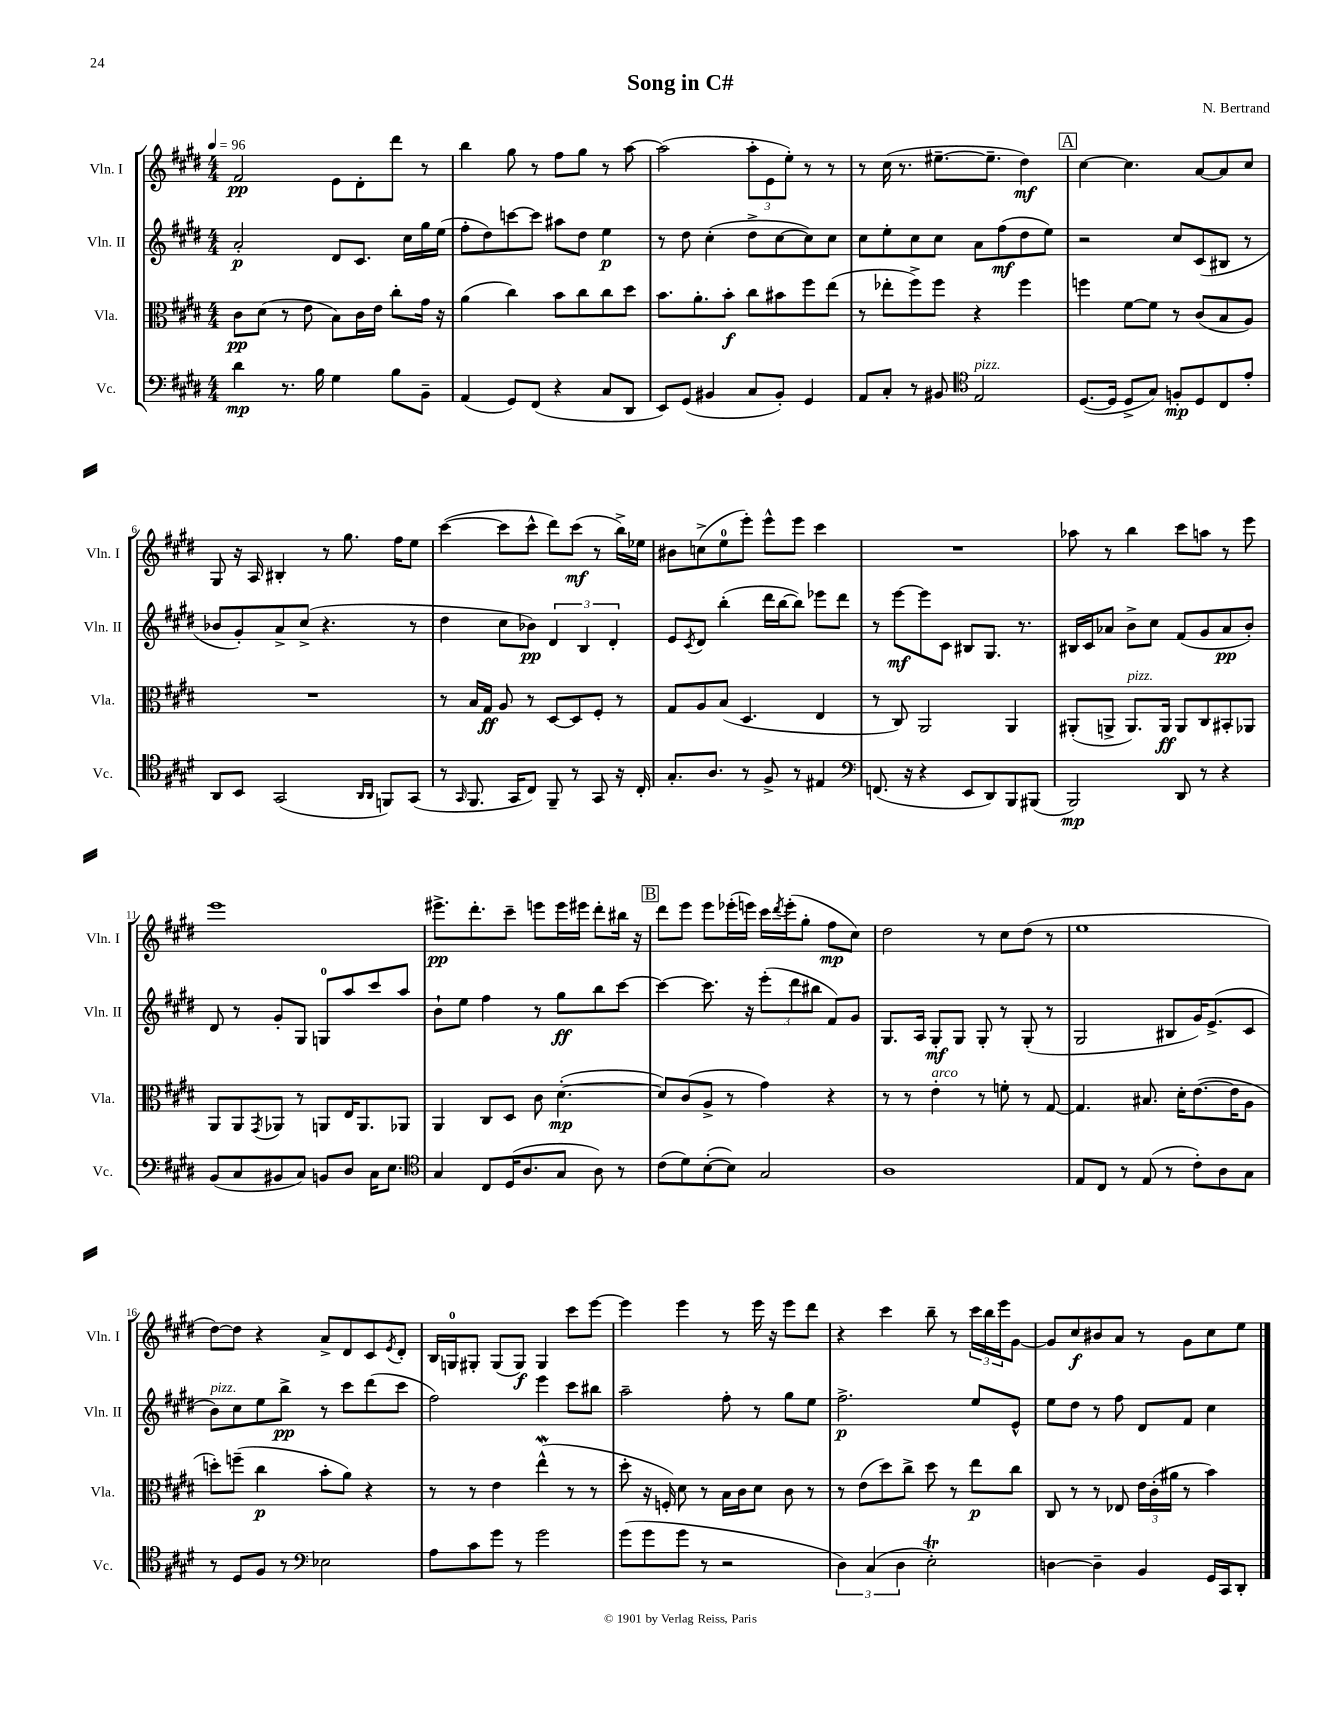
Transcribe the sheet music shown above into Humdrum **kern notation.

**kern	**dynam	**kern	**dynam	**kern	**dynam	**kern	**dynam
*part4	*part4	*part3	*part3	*part2	*part2	*part1	*part1
*staff4	*staff4	*staff3	*staff3	*staff2	*staff2	*staff1	*staff1
*I"Vc.	*	*I"Vla.	*	*I"Vln. II	*	*I"Vln. I	*
*I'Vc.	*	*I'Vla.	*	*I'Vln. II	*	*I'Vln. I	*
*clefF4	*	*clefC3	*	*clefG2	*	*clefG2	*
*k[f#c#g#d#]	*	*k[f#c#g#d#]	*	*k[f#c#g#d#]	*	*k[f#c#g#d#]	*
*M4/4	*	*M4/4	*	*M4/4	*	*M4/4	*
*MM96	*	*MM96	*	*MM96	*	*MM96	*
=1	=1	=1	=1	=1	=1	=1	=1
4d#\	mp	8c#\L	pp	2a'/	p	2f#/	pp
.	.	(8d#\J	.	.	.	.	.
8.r	.	8r	.	.	.	.	.
.	.	8e\	.	.	.	.	.
16B\	.	.	.	.	.	.	.
4G#\	.	8B\L)	.	8d#/L	.	8e\L	.
.	.	16c#\L	.	8.c#/J	.	8d#'\	.
.	.	16e\JJ	.	.	.	.	.
8B\L	.	8cc#'\L	.	.	.	8ddd#\J	.
.	.	.	.	16cc#\LL	.	.	.
8BB~\J	.	16g#\Jk	.	16gg#\	.	8r	.
.	.	16r	.	(16ee\JJ	.	.	.
=2	=2	=2	=2	=2	=2	=2	=2
(4AA/	.	(4a\	.	8ff#'\L	.	4bb\	.
.	.	.	.	8dd#\)	.	.	.
8GG#/L)	.	4cc#\)	.	[8cccn\	.	8gg#\	.
(8FF#/J	.	.	.	8ccc\J]	.	8r	.
4r	.	8b\L	.	8aa#X\L	.	8ff#\L	.
.	.	8cc#\	.	8dd#\J	.	8gg#\J	.
8C#/L	.	8cc#\	.	4ee\	p	8r	.
8DD#/J	.	8dd#\J	.	.	.	[8aa\	.
=3	=3	=3	=3	=3	=3	=3	=3
8EE/L)	.	8.b\L	.	8r	.	(2aa\]	.
(8GG#/J	.	.	.	8dd#\	.	.	.
.	.	8.a'\	.	.	.	.	.
4BB#X/	.	.	.	(4cc#'\	.	.	.
.	.	8b'\J	f	.	.	.	.
8C#/L	.	8cc#\L	.	8dd#^\L	.	12aa'\L	.
.	.	.	.	.	.	12e\	.
8BB#'/J)	.	8b#X\	.	[8cc#\	.	.	.
.	.	.	.	.	.	12ee'\J)	.
4GG#/	.	8ff#\	.	8cc#\])	.	8r	.
.	.	(8ee\J	.	8cc#\J	.	8r	.
=4	=4	=4	=4	=4	=4	=4	=4
8AA/L	.	8r	.	8cc#\L	.	8r	.
8C#'/J	.	8ee-X'\L	.	8ee'\	.	(16cc#\	.
.	.	.	.	.	.	8.r	.
8r	.	8ff#^\)	.	8cc#\	.	.	.
8BB#X/	.	8ff#\J	.	8cc#\J	.	[8.ee#X~\L	.
*clefC4	*	*	*	*	*	*	*
!LO:TX:a:i:t=pizz.	!	!	!	!	!	!	!
2E/	.	4r	.	8a\L	.	.	.
.	.	.	.	.	.	8.ee#~\J]	.
.	.	.	.	(8ff#\	mf	.	.
.	.	4ff#\	.	8dd#\	.	4dd#\)	mf
.	.	.	.	8ee\J)	.	.	.
!!LO:REH:place=s1:t=A
=5	=5	=5	=5	=5	=5	=5	=5
([8.D#/L	.	4ffn\	.	2r	.	[4cc#\	.
16D#/Jk]	.	.	.	.	.	.	.
8D#^/L	.	[8f#\L	.	.	.	4.cc#\]	.
8G#/J)	.	8f#\J]	.	.	.	.	.
8Fn'/L	mp	8r	.	8cc#/L	.	.	.
8D#/	.	(8c#/L	.	(8c#/	.	[8a/L	.
8C#/	.	8B/	.	8B#X/J	.	8a/]	.
8e'/J	.	8A/J)	.	8r	.	8cc#/J	.
!!LO:LB:g=z
=6	=6	=6	=6	=6	=6	=6	=6
8AA/L	.	1r	.	8b-X/L	.	8G#/	.
8BB/J	.	.	.	8g#'/)	.	16r	.
.	.	.	.	.	.	16A/	.
(2GG#/	.	.	.	8a^/	.	4B#X'/	.
.	.	.	.	(8cc#^/J	.	.	.
.	.	.	.	4.r	.	8r	.
.	.	.	.	.	.	8.gg#\	.
16qqAA/LL	.	.	.	.	.	.	.
16qqAA/JJ	.	.	.	.	.	.	.
8FFn/L)	.	.	.	.	.	.	.
.	.	.	.	.	.	16ff#\KL	.
(8GG#/J	.	.	.	8r	.	8ee\J	.
=7	=7	=7	=7	=7	=7	=7	=7
8r	.	8r	.	4dd#\	.	([4ccc#\	.
16qqGG#/	.	.	.	.	.	.	.
8.FF#/	.	16B/LL	.	.	.	.	.
.	.	16G#/JJ	ff	.	.	.	.
.	.	8A/	.	8cc#\L	.	8ccc#\L]	.
16GG#/KL	.	.	.	.	.	.	.
8C#/J)	.	8r	.	8b-X\J)	pp	8ccc#^^\J	.
8FF#~/	.	[8D#/L	.	6d#/	.	8ddd#\L)	.
8r	.	8D#/]	.	.	.	(8ccc#\J	mf
.	.	.	.	6B/	.	.	.
8GG#/	.	8F#'/J	.	.	.	8r	.
.	.	.	.	6d#'/	.	.	.
16r	.	8r	.	.	.	16bb^\LL)	.
16C#'/	.	.	.	.	.	16ee-X\JJ	.
=8	=8	=8	=8	=8	=8	=8	=8
8.G#'/L	.	8G#/L	.	8e/L	.	8b#X\L	.
.	.	.	.	8qc#/	.	.	.
.	.	8A/	.	8d#/J	.	(8ccn^\	.
8.A/J	.	.	.	.	.	.	.
.	.	(8B/J	.	(4bb'\	.	8ee\	.
8r	.	4.D#/	.	.	.	8eee'\J)	.
8F#^/	.	.	.	16ddd#\LL	.	8eee^^\L	.
.	.	.	.	[16bb\J	.	.	.
8r	.	.	.	8bb\J])	.	8eee\J	.
4E#X/	.	4E/	.	8eee-X\L	.	4ccc#\	.
.	.	.	.	8ddd#\J	.	.	.
=9	=9	=9	=9	=9	=9	=9	=9
*clefF4	*	*	*	*	*	*	*
(8.FFn/	.	8r	.	8r	.	1r	.
.	.	8C#/)	.	[8eee\L	mf	.	.
16r	.	.	.	.	.	.	.
4r	.	2AA/	.	8eee\]	.	.	.
.	.	.	.	8c#\J	.	.	.
8EE/L	.	.	.	8B#X/L	.	.	.
8DD#/)	.	.	.	8.G#/J	.	.	.
8BBB/	.	4AA/	.	.	.	.	.
.	.	.	.	8.r	.	.	.
(8BBB#X/J	.	.	.	.	.	.	.
=10	=10	=10	=10	=10	=10	=10	=10
2BBB/)	mp	(8AA#X'/L	.	16B#X/LL	.	8aa-X\	.
.	.	.	.	16c#/J	.	.	.
.	.	8AAn^/J	.	8a-X/J	.	8r	.
!	!	!LO:TX:a:i:t=pizz.	!	!	!	!	!
.	.	8.AA/L)	.	8b^\L	.	4bb\	.
.	.	.	.	8cc#\J	.	.	.
.	.	16AA/Jk	ff	.	.	.	.
8DD#/	.	8AA/L	.	(8f#/L	.	8ccc#\L	.
8r	.	8C#/	.	8g#/	.	8aan\J	.
4r	.	8BB#X'/	.	8a-/	pp	8r	.
.	.	8AA-X/J	.	8b'/J)	.	8eee\	.
!!LO:LB:g=z
=11	=11	=11	=11	=11	=11	=11	=11
(8BB/L	.	8AA/L	.	8d#/	.	1eee	.
8C#/	.	8AA/	.	8r	.	.	.
.	.	8qGG#/	.	.	.	.	.
8BB#X/	.	8AA-X/J	.	8g#'/L	.	.	.
8C#/J)	.	8r	.	8G#/J	.	.	.
8BBn/L	.	8AAn/L	.	8Gn/L	.	.	.
8D#/J	.	16E/K	.	8aa/	.	.	.
.	.	8.AA/	.	.	.	.	.
16C#\KL	.	.	.	8ccc#/	.	.	.
8.E\J	.	.	.	.	.	.	.
.	.	8AA-X/J	.	8aa/J	.	.	.
=12	=12	=12	=12	=12	=12	=12	=12
*clefC4	*	*	*	*	*	*	*
4G#/	.	4AA/	.	8b`\L	.	8.eee#X^\L	pp
.	.	.	.	8ee\J	.	.	.
.	.	.	.	.	.	8.ddd#'\	.
8C#/L	.	8C#/L	.	4ff#\	.	.	.
(16D#/K	.	8D#/J	.	.	.	8ccc#~\J	.
8.A/	.	.	.	.	.	.	.
.	.	8c#\	.	8r	.	8eeen\L	.
8G#/J	.	([4.d#'\	mp	8gg#\L	ff	16eee\L	.
.	.	.	.	.	.	16eee#X\JJ	.
8A\)	.	.	.	8bb\	.	8ddd#'\L	.
8r	.	.	.	[8ccc#\J	.	16bb#X\Jk	.
.	.	.	.	.	.	16r	.
!!LO:REH:place=s1:t=B
=13	=13	=13	=13	=13	=13	=13	=13
(8c#\L	.	8d#/L])	.	4ccc#\_	.	8ddd#\L	.
8d#\)	.	(8c#/	.	.	.	8eee\J	.
([8B'\	.	8A^/J	.	8.ccc#\]	.	8eee\L	.
8B\J])	.	8r	.	.	.	(16eee-X'\L	.
.	.	.	.	16r	.	16eeen\JJ)	.
2G#/	.	4g#\)	.	(12eee'\L	.	16ccc#\LL	.
.	.	.	.	.	.	8qddd#/	.
.	.	.	.	.	.	(16eee'\J	.
.	.	.	.	12ddd#\	.	.	.
.	.	.	.	.	.	8gg#'\J	.
.	.	.	.	12bb#X\J	.	.	.
.	.	4r	.	8f#/L)	.	8ff#\L	mp
.	.	.	.	8g#/J	.	8cc#\J)	.
=14	=14	=14	=14	=14	=14	=14	=14
1A	.	8r	.	8.G#/L	.	2dd#\	.
.	.	8r	.	.	.	.	.
.	.	.	.	16A/Jk	.	.	.
!	!	!LO:TX:a:i:t=arco	!	!	!	!	!
.	.	4e'\	.	8G#'/L	mf	.	.
.	.	.	.	8G#/J	.	.	.
.	.	8r	.	8G#'/	.	8r	.
.	.	8fn'\	.	8r	.	8cc#\L	.
.	.	8r	.	(8G#'/	.	(8dd#\J	.
.	.	[8G#/	.	8r	.	8r	.
=15	=15	=15	=15	=15	=15	=15	=15
8E/L	.	4.G#/]	.	2G#/	.	1ee	.
8C#/J	.	.	.	.	.	.	.
8r	.	.	.	.	.	.	.
(8E/	.	8.B#X/	.	.	.	.	.
8r	.	.	.	8B#X/L	.	.	.
.	.	16d#'\KL	.	.	.	.	.
8c#'\L)	.	([8.e\	.	16g#/K)	.	.	.
.	.	.	.	(8.e^/	.	.	.
8A\	.	.	.	.	.	.	.
.	.	16e\K]	.	.	.	.	.
8G#\J	.	8A\J	.	8c#/J	.	.	.
!!LO:LB:g=z
=16	=16	=16	=16	=16	=16	=16	=16
!	!	!	!	!LO:TX:a:i:t=pizz.	!	!	!
8r	.	8ddn'\L)	.	8b\L)	.	[8dd#\L)	.
8D#/L	.	(8ffn~\J	.	8cc#\	.	8dd#\J]	.
8F#/J	.	4cc#\	p	8ee\	.	4r	.
8r	.	.	.	8bb^\J	pp	.	.
*clefF4	*	*	*	*	*	*	*
2E-X\	.	8b'\L	.	8r	.	8a^/L	.
.	.	8a\J)	.	8ccc#\L	.	8d#/	.
.	.	4r	.	(8ddd#\	.	8c#/	.
.	.	.	.	.	.	8qe/	.
.	.	.	.	8ccc#\J	.	8d#'/J	.
=17	=17	=17	=17	=17	=17	=17	=17
8A\L	.	8r	.	2ff#\)	.	16B/LL	.
.	.	.	.	.	.	16Gn/J	.
8c#\	.	8r	.	.	.	8G#X'/J	.
8g#\J	.	4e\	.	.	.	(8G#/L	.
8r	.	.	.	.	.	8G#/J)	f
2g#\	.	(4eew^^\	.	4eee\	.	4G#/	.
.	.	8r	.	8ccc#\L	.	8ccc#\L	.
.	.	8r	.	8bb#X\J	.	[8eee\J	.
=18	=18	=18	=18	=18	=18	=18	=18
(8g#\L	.	8dd#'\	.	2aa~\	.	4eee\]	.
8g#\	.	16r	.	.	.	.	.
.	.	16Fn'/)	.	.	.	.	.
8g#\J	.	8d#\	.	.	.	4eee\	.
8r	.	8r	.	.	.	.	.
2r	.	16B\LL	.	8ff#'\	.	8r	.
.	.	16c#\J	.	.	.	.	.
.	.	8d#\J	.	8r	.	16eee\	.
.	.	.	.	.	.	16r	.
.	.	8c#\	.	8gg#\L	.	8eee\L	.
.	.	8r	.	8ee\J	.	8ddd#\J	.
=19	=19	=19	=19	=19	=19	=19	=19
6D#\)	.	8r	.	2.ff#^\	p	4r	.
.	.	(8e\L	.	.	.	.	.
(6C#/	.	.	.	.	.	.	.
.	.	8dd#\)	.	.	.	4ccc#\	.
6D#\	.	.	.	.	.	.	.
.	.	8cc#^\J	.	.	.	.	.
2ET'\)	.	8dd#\	.	.	.	8bb~\	.
.	.	8r	.	.	.	8r	.
.	.	8ee\L	p	8ee/L	.	24ccc#\LL	.
.	.	.	.	.	.	24bb\	.
.	.	.	.	.	.	24eee\J	.
.	.	8cc#\J	.	8e^^/J	.	[8g#\J	.
=20	=20	=20	=20	=20	=20	=20	=20
[4Dn\	.	8C#/	.	8ee\L	.	8g#/L]	.
.	.	8r	.	8dd#\J	.	8cc#/	f
4D~\]	.	8r	.	8r	.	8b#X/	.
.	.	8E-X/	.	8ff#\	.	8a/J	.
4BB/	.	24e\LL	.	8d#/L	.	8r	.
.	.	(24c#'\	.	.	.	.	.
.	.	24a#X\JJ	.	.	.	.	.
.	.	8r	.	8f#/J	.	8g#\L	.
16GG#/LL	.	4b\)	.	4cc#\	.	8cc#\	.
16CC#/J	.	.	.	.	.	.	.
8DD#'/J	.	.	.	.	.	8ee\J	.
==	==	==	==	==	==	==	==
*-	*-	*-	*-	*-	*-	*-	*-
